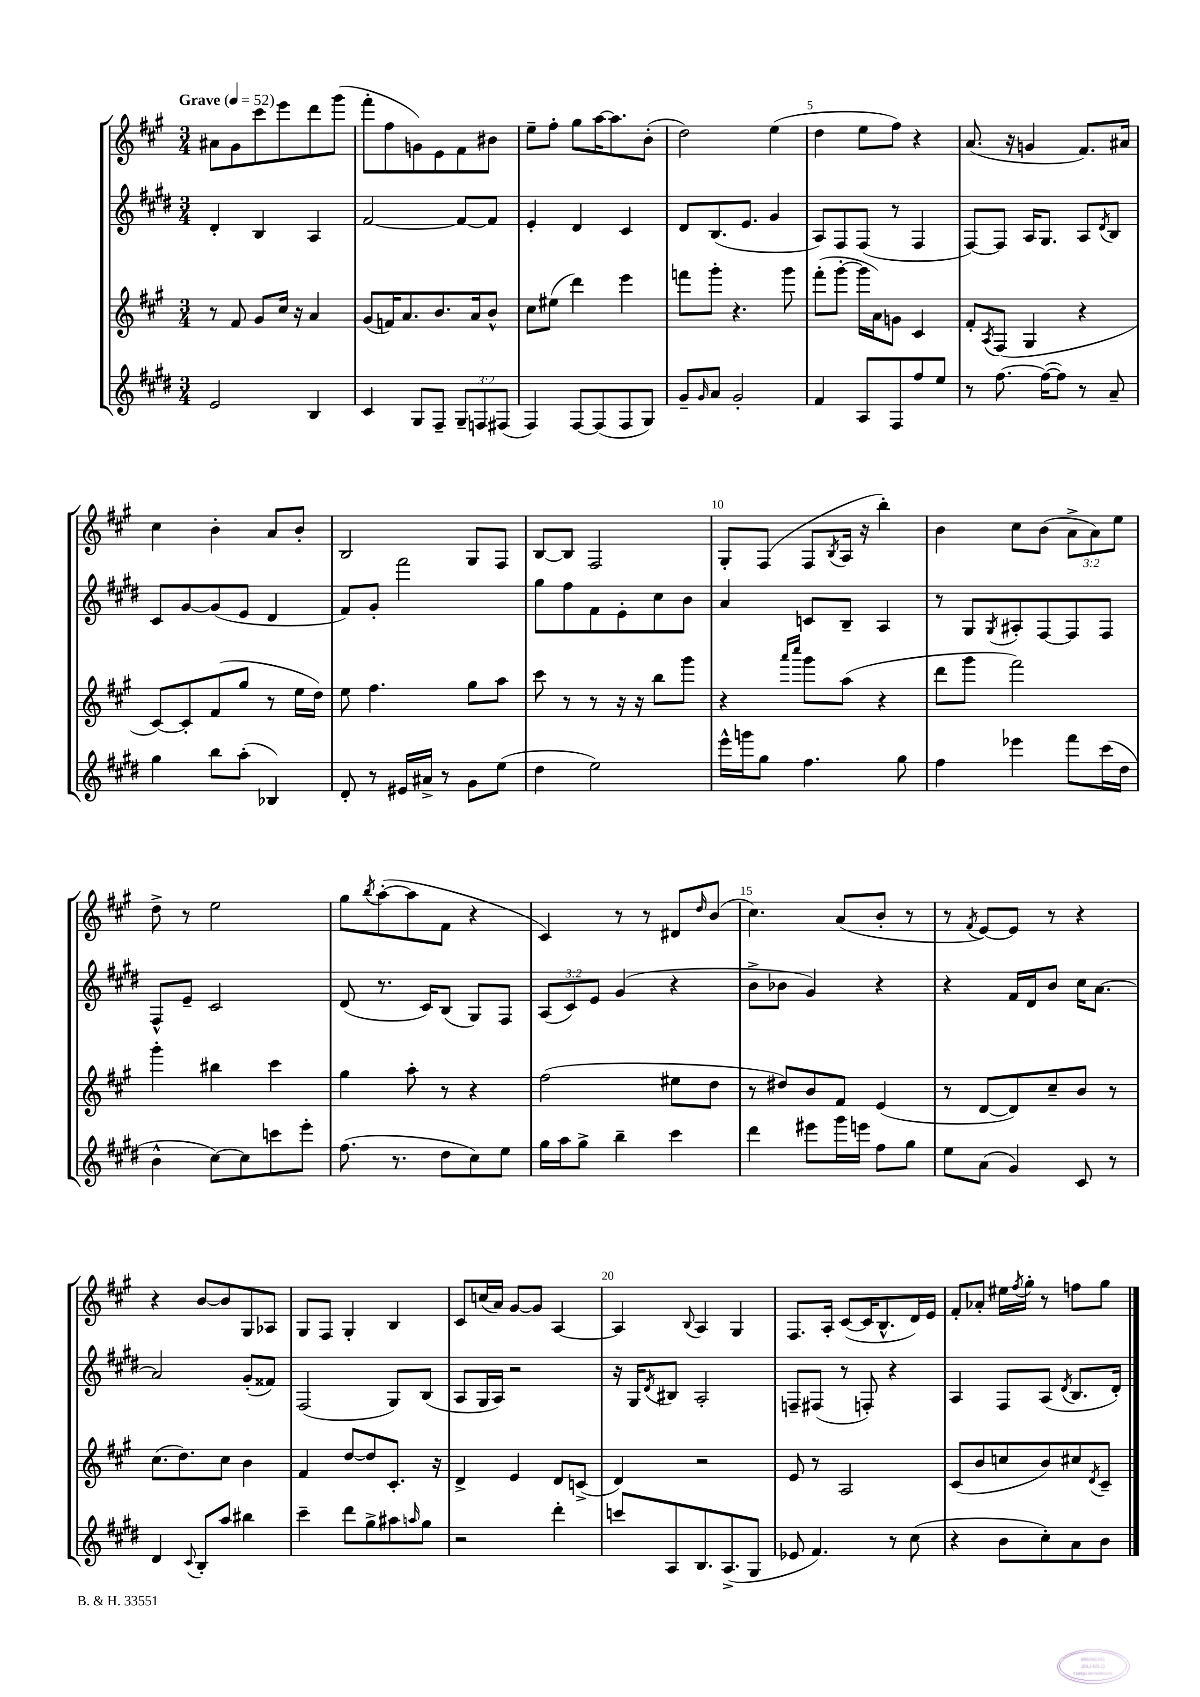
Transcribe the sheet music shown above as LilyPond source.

<<
\new StaffGroup <<
\new Staff = "s0" {
    \clef treble \key a \major \numericTimeSignature \time 3/4 \override Staff.TupletNumber.text = #tuplet-number::calc-fraction-text \tempo "Grave" 4 = 52
    ais'8 gis'8 cis'''8 e'''8 d'''8 gis'''8( |
    fis'''8-. fis''8 g'8) e'8 fis'8 bis'8 |
    e''8-- fis''8-. gis''8 a''16~ a''8. b'8-.( |
    d''2) e''4( |
    d''4 e''8 fis''8) r4 |
    a'8.( r16 g'4 fis'8.) ais'16 |
    cis''4 b'4-. a'8 b'8-. |
    b2 gis8 fis8 |
    b8~ b8 fis2 |
    gis8-. fis8( fis8 \acciaccatura { b8 } a16 r16 b''4-.) |
    b'4 cis''8 b'8( \tuplet 3/2 { a'8-> a'8) e''8 } |
    d''8-> r8 e''2 |
    gis''8 \acciaccatura { b''8 } a''8~-.( a''8 fis'8 r4 |
    cis'4) r8 r8 dis'8 \grace { d''16 } b'8( |
    cis''4.) a'8( b'8-. r8 |
    r8 \acciaccatura { fis'8 } e'8~) e'8 r8 r4 |
    r4 b'8~ b'8 gis8 aes8 |
    gis8 fis8 gis4-. b4 |
    cis'8 c''16( a'16) gis'8~ gis'8 a4~ |
    a4 \appoggiatura { b8 } a4 gis4 |
    fis8. a16-. cis'8~( cis'16 b8.-^ d'16) e'16 |
    fis'8-. aes'8-. eis''16 \acciaccatura { fis''8 } gis''16-. r8 f''8 gis''8 \bar "|." |
}
\new Staff = "s1" {
    \clef treble \key e \major \numericTimeSignature \time 3/4 \override Staff.TupletNumber.text = #tuplet-number::calc-fraction-text
    dis'4-. b4 a4 |
    fis'2~ fis'8~ fis'8 |
    e'4-. dis'4 cis'4 |
    dis'8 b8.( e'8. gis'4 |
    a8) fis8 fis8( r8 fis4 |
    fis8~) fis8 a16 gis8. a8 \acciaccatura { dis'8 } b8 |
    cis'8 gis'8~ gis'8( e'8 dis'4 |
    fis'8) gis'8-. fis'''2 |
    gis''8 fis''8 fis'8 e'8-. cis''8 b'8 |
    a'4 c'8 b8-- a4 |
    r8 gis8 \acciaccatura { gis8 } ais8-. fis8~ fis8 fis8 |
    fis8-^ e'8-- cis'2 |
    dis'8( r8. cis'16) b8( gis8) fis8 |
    \tuplet 3/2 { a8( cis'8) e'8 } gis'4( r4 |
    b'8-> bes'8 gis'4) r4 |
    r4 fis'16 dis'16 b'8 cis''16 a'8.~ |
    a'2 gis'8-.( fisis'8) |
    fis2( gis8) b8( |
    a8 gis16 a16) r2 |
    r16 gis16 \acciaccatura { dis'8 } bis8 a2-. |
    f8-- fis8( r8 f8-.) r4 |
    a4 fis8 a8( \acciaccatura { dis'8 } b8. dis'16-.) \bar "|." |
}
\new Staff = "s2" {
    \clef treble \key a \major \numericTimeSignature \time 3/4
    r8 fis'8 gis'8 cis''16 r16 a'4 |
    gis'8( f'16) a'8. b'8. a'16 b'8-^ |
    cis''8 eis''8( d'''4) e'''4 |
    f'''8 gis'''8-. r4. gis'''8 |
    fis'''8-.( gis'''8~-. gis'''16 a'16) g'8 cis'4 |
    fis'8-. \acciaccatura { a8 } fis8( gis4 r4 |
    cis'8~) cis'8-. fis'8( gis''8 r8 e''16 d''16) |
    e''8 fis''4. gis''8 a''8 |
    cis'''8 r8 r8 r16 r16 b''8 gis'''8 |
    r4 \grace { a'''16 cis''''16 } gis'''8 a''8( r4 |
    d'''8 gis'''8 fis'''2) |
    gis'''4-. bis''4 cis'''4 |
    gis''4 a''8-. r8 r4 |
    fis''2( eis''8 d''8 |
    r8 dis''8) b'8 fis'8 e'4( |
    r8 d'8~ d'8) cis''8-- b'8 r8 |
    cis''8.( d''8.) cis''8 b'4 |
    fis'4 d''8~ d''8 cis'8.-. r16 |
    d'4-> e'4 d'8 c'8->( |
    d'4) r2 |
    e'8 r8 a2 |
    cis'8( b'8 c''8 b'8) cis''8 \acciaccatura { d'8 } cis'8-- \bar "|." |
}
\new Staff = "s3" {
    \clef treble \key e \major \numericTimeSignature \time 3/4 \override Staff.TupletNumber.text = #tuplet-number::calc-fraction-text
    e'2 b4 |
    cis'4 gis8 fis8-- \tuplet 3/2 { gis8-- f8 fis8( } |
    fis4) fis8~ fis8( fis8 gis8) |
    gis'8-- \grace { gis'16 } a'8 gis'2-. |
    fis'4 a8 fis8 fis''8 e''8 |
    r8 fis''8.~ fis''16~( fis''8) r8 a'8-- |
    gis''4 b''8 a''8-.( bes4) |
    dis'8-. r8 eis'16 ais'16-> r8 gis'8 e''8( |
    dis''4 e''2) |
    e'''16-^ g'''16 gis''8 fis''4. gis''8 |
    fis''4 ees'''4 fis'''8 cis'''16( dis''16 |
    b'4-^ cis''8~) cis''8 c'''8 e'''8-. |
    fis''8.( r8. dis''8 cis''8) e''8 |
    gis''16 a''16 gis''8-> b''4-- cis'''4 |
    dis'''4 eis'''8 gis'''16 e'''16 fis''8 gis''8 |
    e''8 a'8( gis'4) cis'8 r8 |
    dis'4 \appoggiatura { cis'8 } b8-. a''8 bis''4 |
    cis'''4-- dis'''8 gis''8-> ais''8 \grace { a''16 } gis''8 |
    r2 dis'''4-. |
    c'''8 a8 b8. a8.->( gis8 |
    ees'8 fis'4.) r8 cis''8( |
    r4 b'8 cis''8-.) a'8 b'8 \bar "|." |
}
>>
>>
\layout { \context { \Score \override BarNumber.break-visibility = ##(#f #t #t) barNumberVisibility = #(every-nth-bar-number-visible 5) } }
